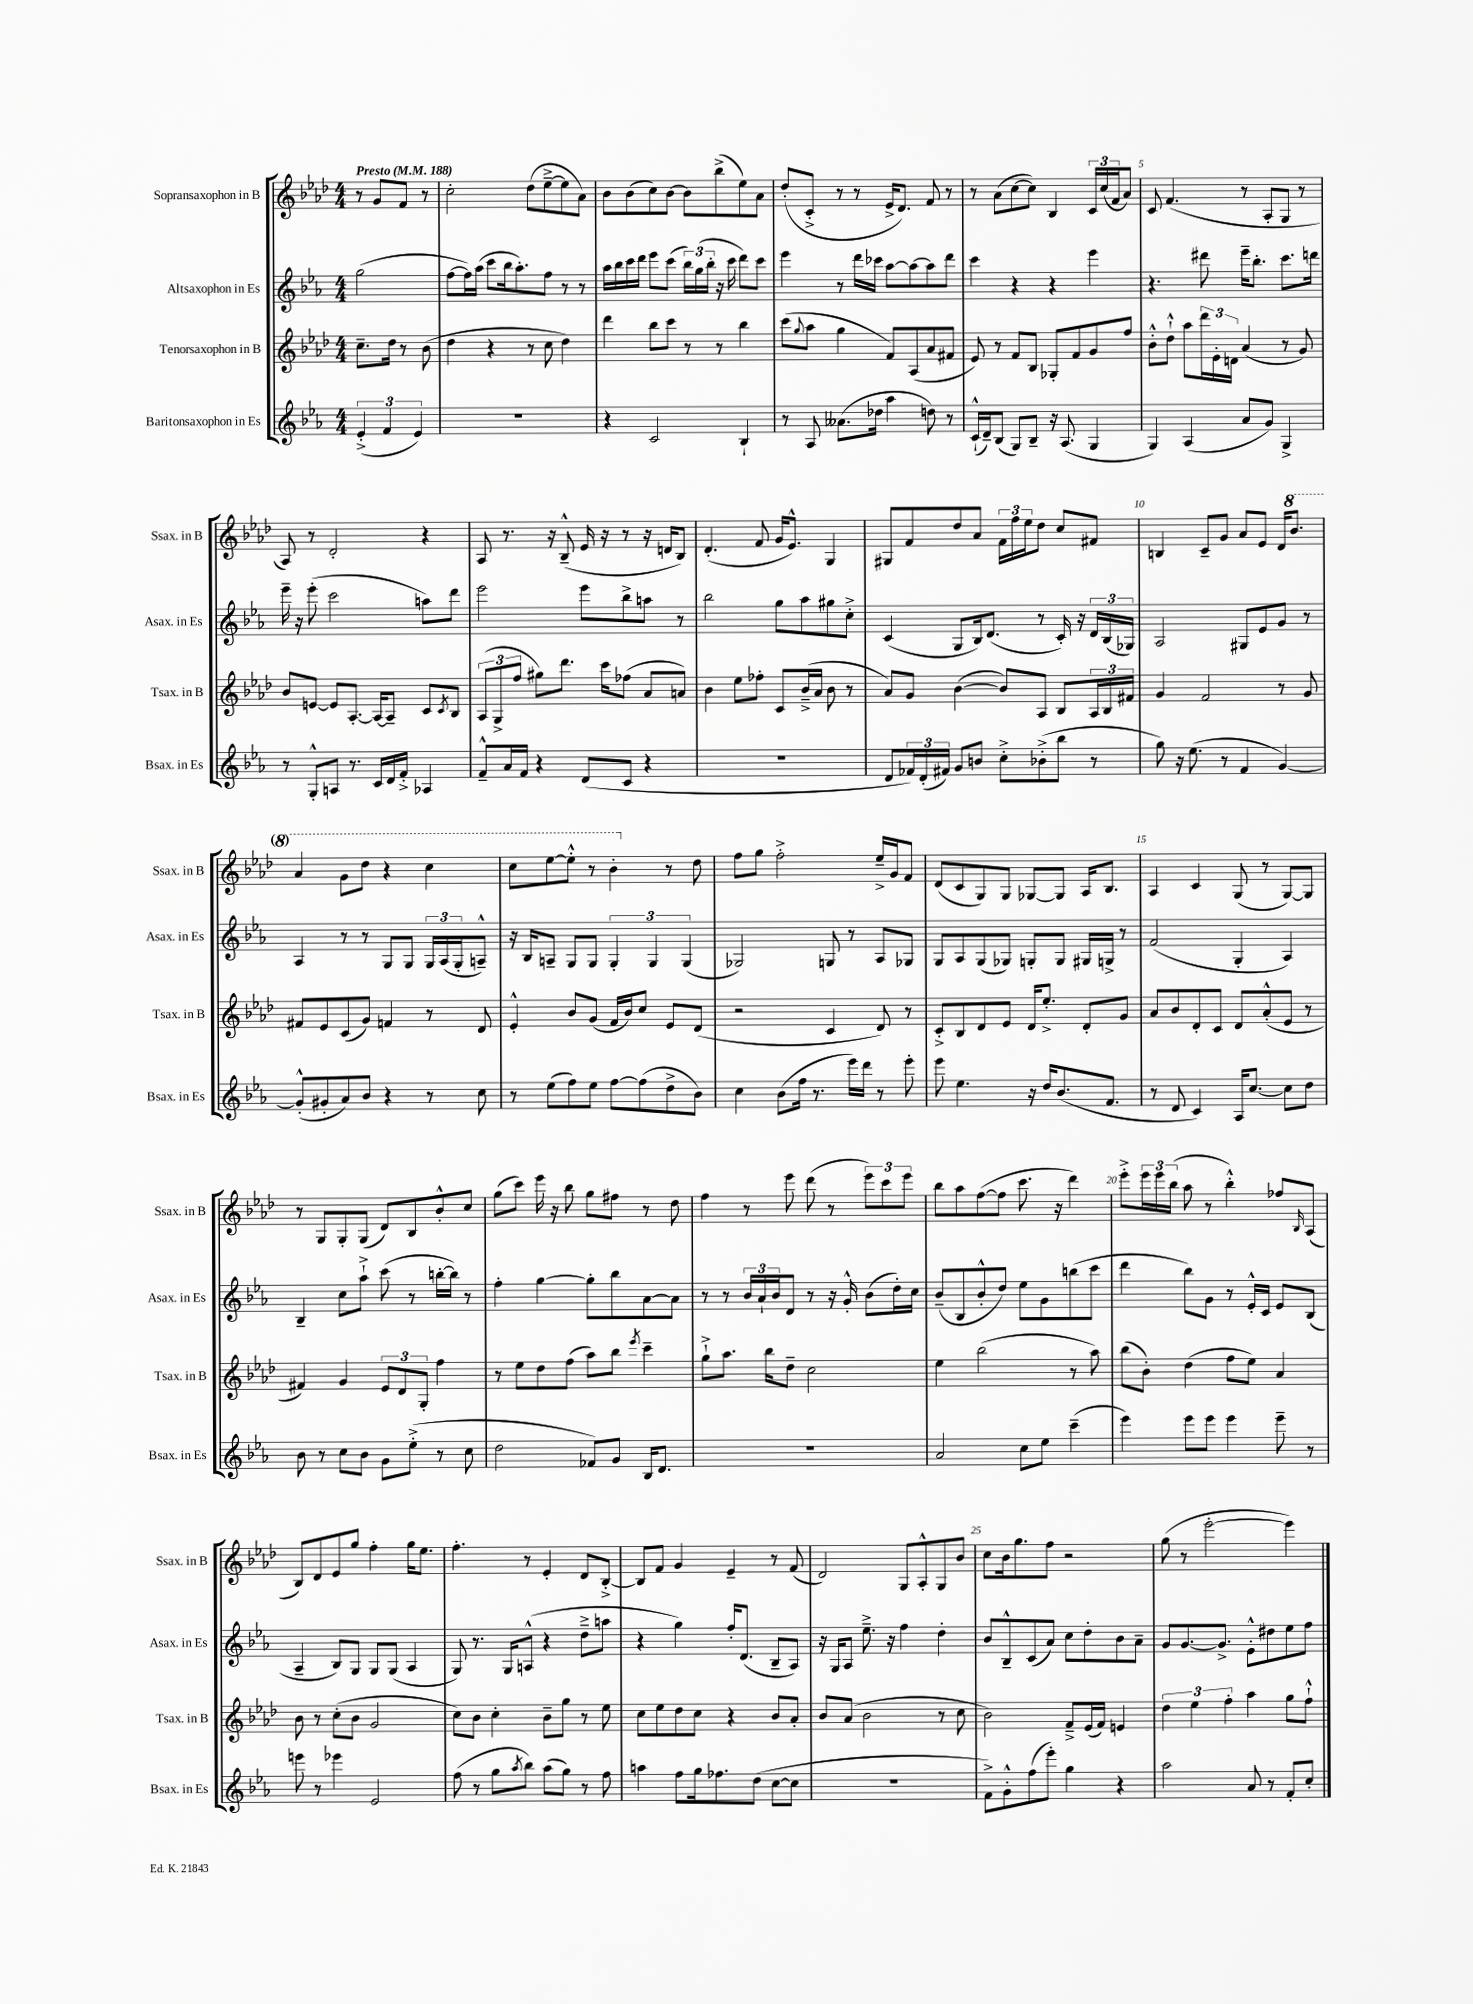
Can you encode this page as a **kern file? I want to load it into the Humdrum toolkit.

**kern	**kern	**kern	**kern
*part4	*part3	*part2	*part1
*staff4	*staff3	*staff2	*staff1
*I"Baritonsaxophon in Es	*I"Tenorsaxophon in B	*I"Altsaxophon in Es	*I"Sopransaxophon in B
*I'Bsax. in Es	*I'Tsax. in B	*I'Asax. in Es	*I'Ssax. in B
*clefG2	*clefG2	*clefG2	*clefG2
*k[b-e-a-]	*k[b-e-a-d-]	*k[b-e-a-]	*k[b-e-a-d-]
*M4/4	*M4/4	*M4/4	*M4/4
*MM188	*MM188	*MM188	*MM188
=	=	=	=
!	!	!	!LO:TX:a:B:t=Presto
(6e-'^/	8.cc~\L	(2gg\	8r
.	.	.	8g/L
6f/	.	.	.
.	16dd-\Jk	.	.
.	8r	.	8f/J
6e-/)	.	.	.
.	(8b-\	.	8r
=1	=1	=1	=1
1r	4dd-\	[8ff\L	2cc'\
.	.	16ff\L])	.
.	.	(16aa-\JJ	.
.	4r	8ccc\L	.
.	.	16bb-\k	.
.	.	8.aa-'\)	.
.	8r	.	(8dd-\L
.	8cc\	8ff\J	[8ee-~^\
.	4dd-\)	8r	8ee-\]
.	.	8r	8a-\J)
=2	=2	=2	=2
4r	4ddd-\	16aa-\LL	8b-\L
.	.	16bb-\	.
.	.	16ccc\	(8b-\
.	.	16ddd\JJ	.
2c/	8bb-\L	8eee-\L	8cc\)
.	8ccc\J	(8ccc\J	[8b-\J
.	8r	24bb-\LL)	8b-\L]
.	.	(24gg\	.
.	.	24bb-'\JJ	.
.	8r	16r	(8bb-^\
.	.	16ccc\	.
4B-`/	4bb-\	8ddd\L)	8ee-\)
.	.	8ccc\J	8a-\J
=3	=3	=3	=3
8r	(8ccc\L	4eee-\	(8dd-'/L
.	8qqgg/	.	.
8A-/	8aa-\J	.	8c'^/J
(8.a--X\L	4gg\	8r	8r
.	.	16ddd\LL	8r
16dd-X\Jk	.	16ccc-X\JJ	.
4aa-\	8f/L)	[8aa-\L	16e-^/KL
.	.	.	8.d-/J)
.	(8A-/	8aa-\_	.
8ddn\)	8a-/	8aa-\]	8f/
8r	8f#X/J	8ddd\J	8r
=4	=4	=4	=4
(16c`^^/LL	8e-/)	4ccc\	8r
16d~/J)	.	.	.
(8B-/J	8r	.	(8a-\L
8G/L)	8f/L	4r	[8cc\
8B-~/J	8B-/J	.	8cc\J])
16r	8G-X'/L	4r	4B-/
(8.A-/	.	.	.
.	8f/	.	.
4G/	8g/	4eee-\	24c/LL
.	.	.	(24cc/
.	.	.	24f/J
.	8ff/J	.	8a-/J)
=5	=5	=5	=5
4G/)	8b-'^^\L	4.r	8c/
.	8dd-`^^\J	.	(4.f/
(4A-/	8aa-\L	.	.
.	24ddd-\L	8ddd#X\	.
.	24e-'\	.	.
.	24dn\JJ	.	.
8a-/L	(4a-/	16eee-~\KL	8r
.	.	8.bb-'\J	.
8g/J)	.	.	8A-'/L
4G^/	8r	8.ccc\L	8G/J
.	8g/)	.	8r
.	.	16dddn\Jk	.
!!LO:LB:g=z
=6	=6	=6	=6
8r	8b-/L	16eee-~\	8A-/)
.	.	16r	.
8G'^^/L	[8en/J	(8eee-'\	8r
8An/J	8e/L]	2ccc\	2d-'/
8.r	[8.A-'/J	.	.
16c/LL	16A-/KL_	.	.
16d/	8A-~/J]	.	.
16f'^/JJ	.	.	.
4A-X/	8c/L	8aan\L)	4r
.	8qc/	.	.
.	8B-/J	8ddd\J	.
=7	=7	=7	=7
8f~^^/L	(12A-/L	2eee-\	8A-/
.	12G^/	.	.
16a-/L	.	.	8.r
.	12ff/J	.	.
16f/JJ	.	.	.
4r	8gg#X\L)	.	.
.	.	.	16r
.	8.ddd-\J	.	(8B-~^^/
(8d/L	.	8eee-\L	16e-/
.	16ccc\KL	.	16r
8c/J	(8ff-X\J	8bb-^\	8r
4r	8a-/L	8aan\J	16r
.	.	.	16dn/KL
.	8an/J)	8r	8B-/J)
=8	=8	=8	=8
1r	4b-\	2bb-\	(4.d-'/
.	8ee-\L	.	.
.	8ff-X'\J	.	8f/
.	8c/L	8gg\L	16g/KL
.	.	.	8.e-^^/J)
.	(16b-~^/L	8aa-\	.
.	16a-/JJ	.	.
.	8b-\	8gg#X\	4G/
.	8r	8cc'^\J	.
=9	=9	=9	=9
8d/L	8a-/L)	(4c/	8G#X/L
24f-X/L)	8g/J	.	8f/
(24d'/	.	.	.
24f#X/JJ)	.	.	.
8g/L	([4b-\	8G/L	8dd-/
8bn/J	.	16B-/k)	8a-/J
.	.	(8.d/J	.
8cc'^\L	8b-/L])	.	24f\LL
.	.	.	24ff\
.	.	.	24ee-\J
(8b-X'^\	8A-/J	8r	8dd-\J
8bb-\J	8B-/L	16c'/)	8cc/L
.	.	16r	.
8r	24A-/L	24d/LL	8f#X/J
.	24B-/	(24B-/	.
.	24f#X/JJ	24G-X/JJ)	.
=10	=10	=10	=10
8gg\)	4g/	2A-/	4Bn/
16r	.	.	.
(8.ee-\	.	.	.
.	2f/	.	8c~/L
8r	.	.	8g/J
4f/	.	8G#X/L	8a-/L
.	.	8e-/	8e-/J
[4g/)	8r	8g/J	16d-/KL
*	*	*	*8va
.	.	.	8.bb-/J
.	8g/	8r	.
!!LO:LB:g=z
=11	=11	=11	=11
(8g'^^/L]	8f#X/L	4A-/	4aa-/
8g#X'/	8e-/	.	.
8a-/)	(8c/	8r	8gg\L
8b-/J	8g/J)	8r	8ddd-\J
4r	4fn/	8G/L	4r
.	.	8G/J	.
8r	8r	24G/LL	4ccc\
.	.	(24A-/	.
.	.	24G'/J	.
8cc\	8d-/	8An~^^/J)	.
=12	=12	=12	=12
8r	4e-'^^/	16r	8ccc\L
.	.	16B-/KL	.
(8ee-\L	.	8An~/J	[8eee-\
8ff\)	8b-/L	8G/L	8eee-'^^\J]
8ee-\J	(8g/J	8G/J	8r
[8ff\L	16f/LL	6G'/	4bb-'\
.	16b-/J)	.	.
(8ff\]	8cc/J	.	.
.	.	6G/	.
*	*	*	*X8va
8dd^\	8e-/L	.	8r
.	.	(6G/	.
8b-\J)	(8d-/J	.	8dd-\
=13	=13	=13	=13
4cc\	2r	2G-X/)	8ff\L
.	.	.	8gg\J
(8b-\L	.	.	2ff'^\
16ff\Jk	.	.	.
8.r	.	.	.
.	4c/	8Gn/	.
16eee-\LL)	.	8r	.
16ddd\JJ	.	.	.
8r	8d-/)	8A-/L	16ee-~^/LL
.	.	.	16g/J
8eee-'\	8r	8G-X/J	8f/J
=14	=14	=14	=14
8eee-\	8c'^/L	8G/L	(8d-/L
4.ee-\	8B-/	8A-/	8c/
.	8d-/	(8G/	8G/)
.	8e-/J	8G-X/J)	8G/J
16r	16d-/KL	8Gn'/L	[8G-X/L
16dd/KL	8.ee-'^/J	.	.
(8.b-/	.	8G/J	8G-/J]
.	8d-'/L	16G#X/LL	16A-/KL
8.f/J	.	16Gn^/JJ	8.B-/J
.	8g/J	8r	.
=15	=15	=15	=15
8r	8a-/L	(2f/	4A-/
8d/	8b-/	.	.
4c/)	8d-'/	.	4c/
.	8c/J	.	.
16A-/KL	8d-/L	4G'/	(8G/
[8.cc/J	.	.	.
.	(8a-'^^/	.	8r
8cc\L]	8e-/J	4A-/)	[8G/L)
8dd\J	8r	.	8G/J]
!!LO:LB:g=z
=16	=16	=16	=16
8b-\	4f#X/)	4B-~/	8r
8r	.	.	8G/L
8cc\L	4g/	8cc\L	8G'/
8b-\J	.	8aa-`^\J	(8G/J
8g\L	12e-/L	(8ccc\	8d-/L)
.	12d-/	.	.
(8ee-'^\J	.	8r	8B-/
.	12G'/J	.	.
8r	4ff\	[16bbn'\LL	8b-'^^/
.	.	16bb\JJ])	.
8cc\	.	8r	8cc/J
=17	=17	=17	=17
2dd\	8r	4ff'\	(8gg\L
.	8ee-\L	.	8ccc\J)
.	8dd-\	[4gg\	16eee-\
.	.	.	16r
.	(8ff\J	.	8bb-\
8f-X/L)	8aa-\L)	8gg'\L]	8gg\L
8g/J	8bb-\J	8bb-\	8ff#X\J
.	8qeee-/	.	.
16B-/KL	4ccc~\	[8a-\	8r
8.d/J	.	.	.
.	.	8a-\J]	8dd-\
=18	=18	=18	=18
1r	8gg`^\L	8r	4ff\
.	8.aa-\J	8r	.
.	.	24b-/LL	8r
.	.	24a-`/	.
.	16bb-\KL	.	.
.	.	24b-/J	.
.	8dd-~\J	8d/J	8eee-\
.	2cc\	8r	(8ddd-\
.	.	16r	8r
.	.	16g'^^/	.
.	.	(8b-\L	12eee-\L)
.	.	.	12ccc\
.	.	16dd'\L)	.
.	.	.	12eee-\J
.	.	16cc\JJ	.
=19	=19	=19	=19
2a-/	4ee-\	(8b-~/L	8bb-\L
.	.	8B-/	8aa-\
.	(2bb-\	8b-'^^/	([8ff\
.	.	8dd/J)	8ff\J]
8cc\L	.	8ee-\L	8.ccc\
8ee-\J	.	8g\	.
.	.	.	16r
(4ccc~\	8r	(8bbn\	4ddd-\)
.	8aa-\)	8ccc\J	.
=20	=20	=20	=20
4eee-\)	(8bb-\L	4ddd\	8eee-'^\L
.	8b-'\J)	.	24eee-\L
.	.	.	24eee-\
.	.	.	(24bb-\JJ
8eee-\L	(4dd-\	8bb-\L)	8aa-\
8eee-\J	.	8g\J	8r
4eee-\	8ff\L	8r	4bb-'^^\)
.	8ee-\J)	16e-'^^/LL	.
.	.	16c/JJ	.
8eee-~\	4a-/	8e-/L	8ff-X/L
.	.	.	16qqB-/
8r	.	(8B-/J	(8A-/J
!!LO:LB:g=z
=21	=21	=21	=21
8eeen\	8b-\	4A-~/	8B-/L)
8r	8r	.	8d-/
4eee-X\	(8cc'\L	8B-/L)	8e-/
.	8b-\J	8G/J	8gg/J
2e-/	2g/	8G/L	4ff'\
.	.	(8G/J	.
.	.	4A-/	16gg\KL
.	.	.	8.ee-\J
=22	=22	=22	=22
(8ff\	8cc\L)	8G/)	4.ff'\
8r	8b-\J	8.r	.
8gg\L	4cc'\	.	.
.	.	16G/KL	.
8qaa-/	.	.	.
8bb-\J)	.	(8An^^/J	8r
(8aa-\L	8b-~\L	4r	4e-'/
8gg\J)	8gg\J	.	.
8r	8r	8dd~^\L	8d-/L
8ff\	8ee-\	8aan\J	[8B-'^/J
=23	=23	=23	=23
4aan\	8cc\L	4r	8B-/L]
.	8ee-\	.	8f/J
8ff\L	8dd-\	4gg\)	4g/
16gg\k	8cc\J	.	.
8.ff-X\	.	.	.
.	4r	16ff'/KL	4e-~/
.	.	(8.d/J	.
(8dd\J	.	.	.
[8cc\L	8b-/L	8B-~/L	8r
8cc\J]	8a-'/J	8A-/J)	(8f/
=24	=24	=24	=24
1r	8b-/L	16r	2d-/)
.	.	16G/KL	.
.	(8a-/J	8A-/J	.
.	2b-\	8.ee-~^\	.
.	.	16r	.
.	.	4ff\	8G/L
.	.	.	8A-'^^/
.	8r	4dd'\	8G/
.	8cc\	.	8b-/J
=25	=25	=25	=25
8f^\L)	2b-\)	8b-/L	8cc\L
8g'^^\	.	8B-~^^/	16b-\k
.	.	.	8.gg\
(8ff\	.	(8c/	.
8eee-'\J)	.	8a-/J)	8ff\J
4gg\	8f~^/L	8cc\L	2r
.	(16e-/L	8dd'\	.
.	16f/JJ)	.	.
4r	4en/	8b-\	.
.	.	8a-~\J	.
=26	=26	=26	=26
2aa-\	6dd-\	8g/L	(8gg\
.	.	[8.g/	8r
.	6ee-\	.	.
.	.	.	[2eee-'\
.	.	8.g^/J]	.
.	6ff'\	.	.
8a-/	4aa-\	8e-'^^\L	.
8r	.	8dd#X\	.
8f'/L	8gg\L	8ee-\	4eee-\])
8cc'/J	8ff`^^\J	8ff\J	.
==	==	==	==
*-	*-	*-	*-
